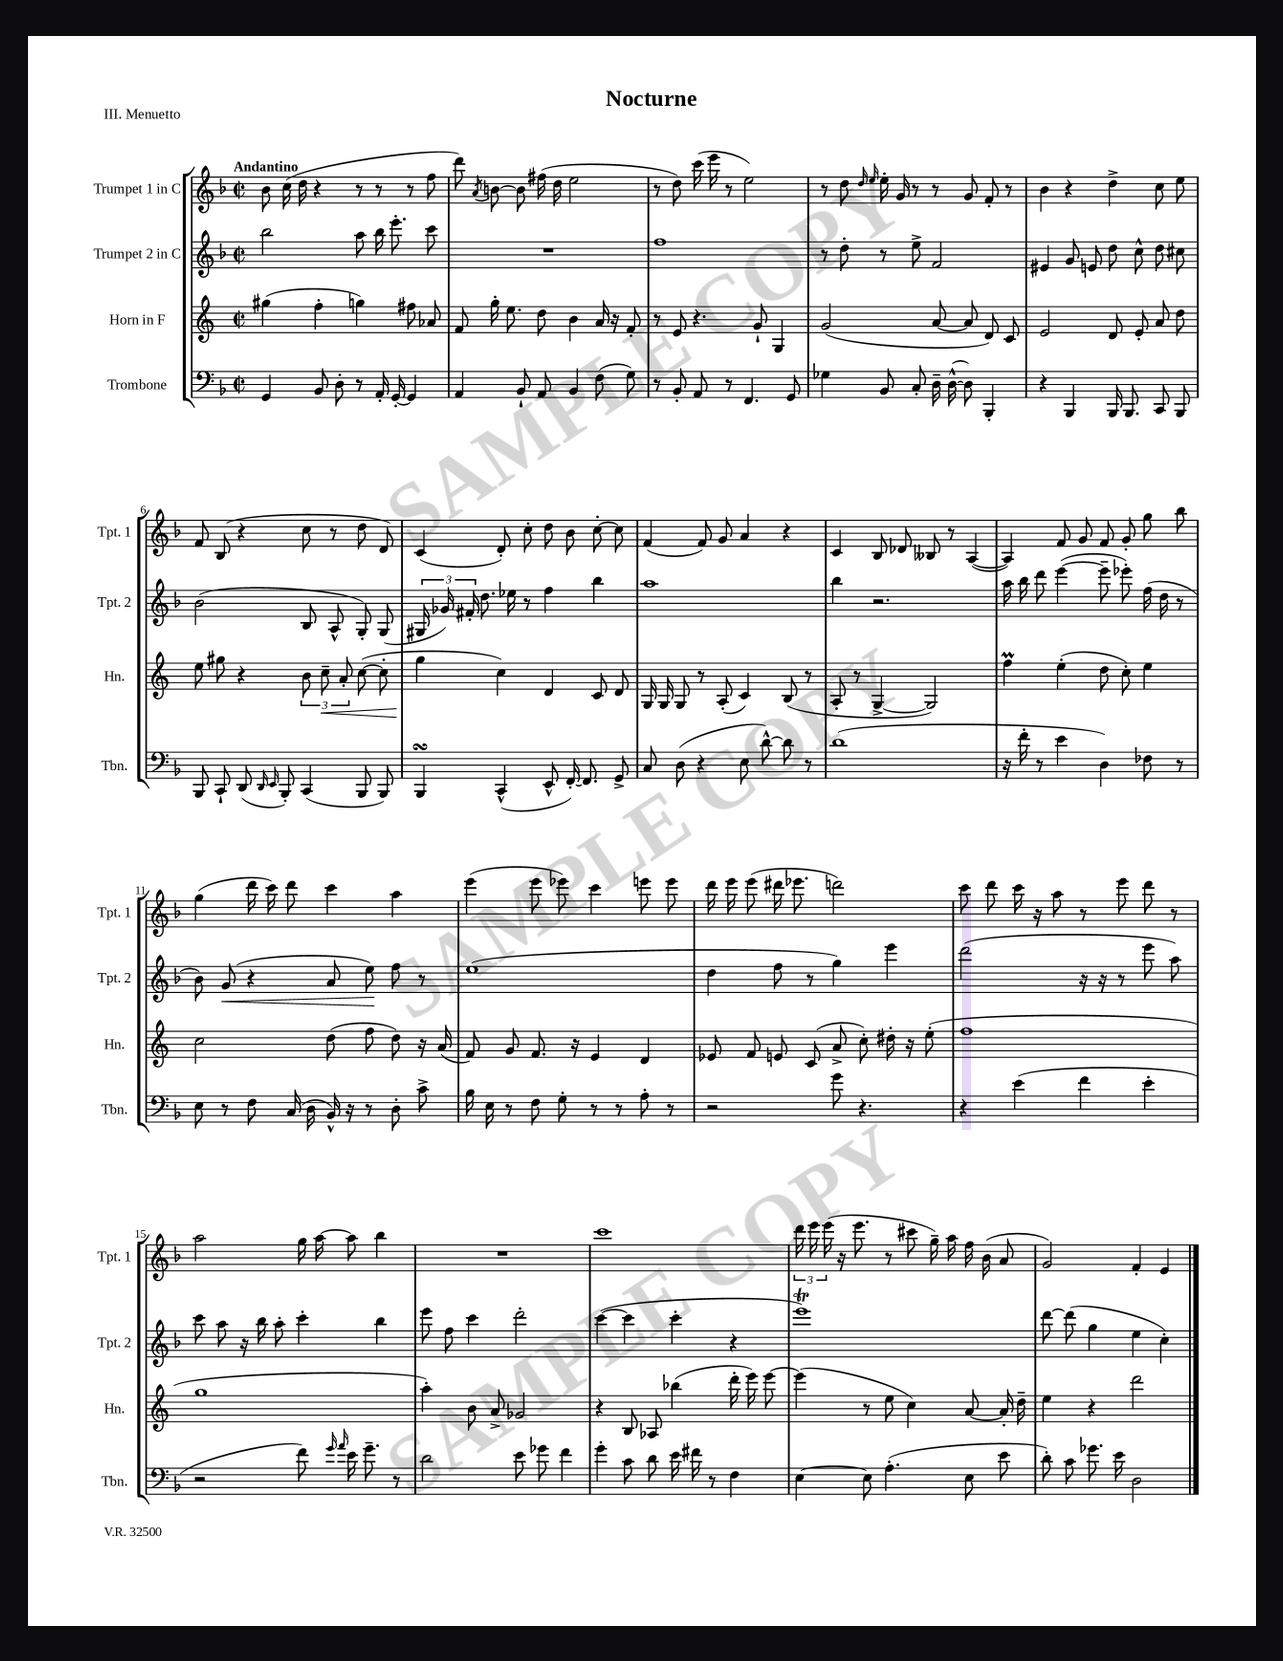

**kern	**kern	**kern	**kern
*staff4	*staff3	*staff2	*staff1
*clefF4	*clefG2	*clefG2	*clefG2
*k[b-]	*k[]	*k[b-]	*k[b-]
*M2/2	*M2/2	*M2/2	*M2/2
*met(c|)	*met(c|)	*met(c|)	*met(c|)
4GG	(4gg#	2bb-	8b-
.	.	.	(16cc
.	.	.	16dd
8BB-	4ff'	.	4r
8D'	.	.	.
8r	4gg)	8aa	8r
16AA'	.	16bb-	8r
[16GG'	.	8.eee'	.
4GG]	8ff#	.	8r
.	8a-	8ccc	8ff
=	=	=	=
4AA	8f	1r	8ddd)
.	.	.	8qa
.	16gg'	.	[8b
.	8.ee	.	.
8BB-`	.	.	8b]
8AA	8dd	.	(16ff#
.	.	.	16dd
4BB-	4b	.	2ee
(8F	16a	.	.
.	16r	.	.
8G)	8f'	.	.
=	=	=	=
8r	8r	1ff	8r
8BB-'	8e	.	8dd)
8AA	4.r	.	(16ccc
.	.	.	16eee
8r	.	.	8r
4.FF	.	.	2ee)
.	8g`	.	.
.	4G	.	.
8GG	.	.	.
=	=	=	=
4G-	(2g	8r	8r
.	.	8dd'	8dd
.	.	.	16qqdd
.	.	.	16qqee
8BB-	.	8r	16ee'
.	.	.	16g
8C'	.	8ee^	8r
16D~	[8a	2f	8r
([16D^^	.	.	.
8D])	8a]	.	8g
4BBB-'	8d)	.	8f'
.	8c	.	8r
=	=	=	=
4r	2e	4e#	4b-
4BBB-	.	8g	4r
.	.	8e	.
16BBB-	8d	8dd	4dd^
8.BBB-	.	.	.
.	8e'	8cc^^	.
8CC	8a	8dd	8cc
8BBB-	8dd	8cc#	8ee
=	=	=	=
8BBB-	8ee	(2b-	8f
8CC`	8gg#	.	(8B-
(8DD	4r	.	4r
16qqDD	.	.	.
16qqEE	.	.	.
8BBB-')	.	.	.
(4CC	12b	8B-	8cc
.	12cc~	.	.
.	.	8A^^	8r
.	12a'	.	.
8BBB-	([8cc	8G')	8dd
8BBB-)	8cc']	(8G	8d)
=	=	=	=
4BBB-	4gg	24G#	(4c
.	.	24g-)	.
.	.	24f#'	.
.	.	8.dd	.
(4CC^^	4cc)	.	8d')
.	.	16ee-	.
.	.	8r	8cc'
8EE^^	4d	4ff	8dd
[16FF')	.	.	8b-
8.FF]	.	.	.
.	8c	4bb-	[8cc'
8GG^	8d	.	8cc]
=	=	=	=
8C	16G	1aa	(4f
.	16G	.	.
(8D	8G	.	.
4r	8r	.	8f)
.	(8A'	.	8g
8E	4c)	.	4a
[8d^^)	.	.	.
8d]	(8B	.	4r
8r	8r	.	.
=	=	=	=
(1d	8A'	4bb-	4c
.	8r	.	.
.	[4G^	2.r	8B-
.	.	.	8d-
.	2G])	.	8B--
.	.	.	8r
.	.	.	([4A
=	=	=	=
16r	4ff	16aa	4A])
16f'	.	16bb-	.
8r	.	8ddd	.
4e	(4ee'	([4eee	8f
.	.	.	8g
4D)	8dd	8eee~]	8f
.	8cc')	8eee-')	8g'
8F-	4ee	(16ff	8gg
.	.	16dd	.
8r	.	8r	8bb-
=	=	=	=
8E	2cc	8b-)	(4gg
8r	.	(8g	.
8F	.	4r	16ddd
.	.	.	16ccc)
(16C	.	.	8ddd
16D	.	.	.
16BB-^^)	(8dd	8a	4ccc
16r	.	.	.
8r	8ff	8ee)	.
8D'	8dd)	8ff	4aa
8c^	16r	8r	.
.	(16a	.	.
=	=	=	=
16B-	8f)	(1ee	(4eee
16E	.	.	.
8r	8g	.	.
8F	8.f	.	8eee
8G'	.	.	8eee-)
.	16r	.	.
8r	4e	.	4ccc
8r	.	.	.
8A'	4d	.	8eee
8r	.	.	8eee
=	=	=	=
2r	8e-	4dd	16ddd
.	.	.	16eee
.	8f	.	(8eee
.	8e	8ff	16ddd#
.	.	.	8.eee-
.	(8c	8r	.
8g	8a^	4gg)	2ddd)
4.r	8cc')	.	.
.	16dd#'	4eee	.
.	16r	.	.
.	(8ee'	.	.
=	=	=	=
4r	1ff	(2ddd	8ccc
.	.	.	8ddd
(4e	.	.	16ccc
.	.	.	16r
.	.	.	8aa
4f	.	16r	8r
.	.	16r	.
.	.	8r	8eee
4e'	.	8eee	8ddd
.	.	8aa)	8r
=	=	=	=
2r	1gg	8ccc	2aa
.	.	8aa	.
.	.	16r	.
.	.	16bb-	.
.	.	8aa'	.
8f)	.	4ccc'	16gg
.	.	.	[16aa
16qqg	.	.	.
16qqa	.	.	.
16e	.	.	8aa]
8.g~	.	.	.
.	.	4bb-	4bb-
8r	.	.	.
=	=	=	=
2d	4aa')	8eee	1r
.	.	8ff	.
.	8b	4ccc	.
.	8a^	.	.
8e	2g-	2ddd'	.
8g-	.	.	.
4f	.	.	.
=	=	=	=
4g'	4r	([4ccc	1ccc
8c	8B	4ccc]	.
8d	8A-	.	.
16e	(4bb-	4ccc'	.
16f#	.	.	.
8r	.	.	.
4F	16ddd'	4r	.
.	16eee)	.	.
.	[8eee	.	.
=	=	=	=
[4E	(4eee]	1eee)	24ddd
.	.	.	24eee
.	.	.	(24eee
.	.	.	16r
.	.	.	8.eee
8E]	8r	.	.
(4.A'	8ee	.	8r
.	4cc)	.	8ccc#
.	.	.	16gg~)
.	.	.	16aa
8E	[8a	.	16ff
.	.	.	(16b-
8e	16a']	.	8a
.	16dd~	.	.
=	=	=	=
8d')	4ee	[8ddd	2g)
8c	.	(8ddd]	.
8.g-	4r	4gg	.
16e	.	.	.
2D	2ddd	4ee	4f'
.	.	4cc')	4e
==	==	==	==
*-	*-	*-	*-
